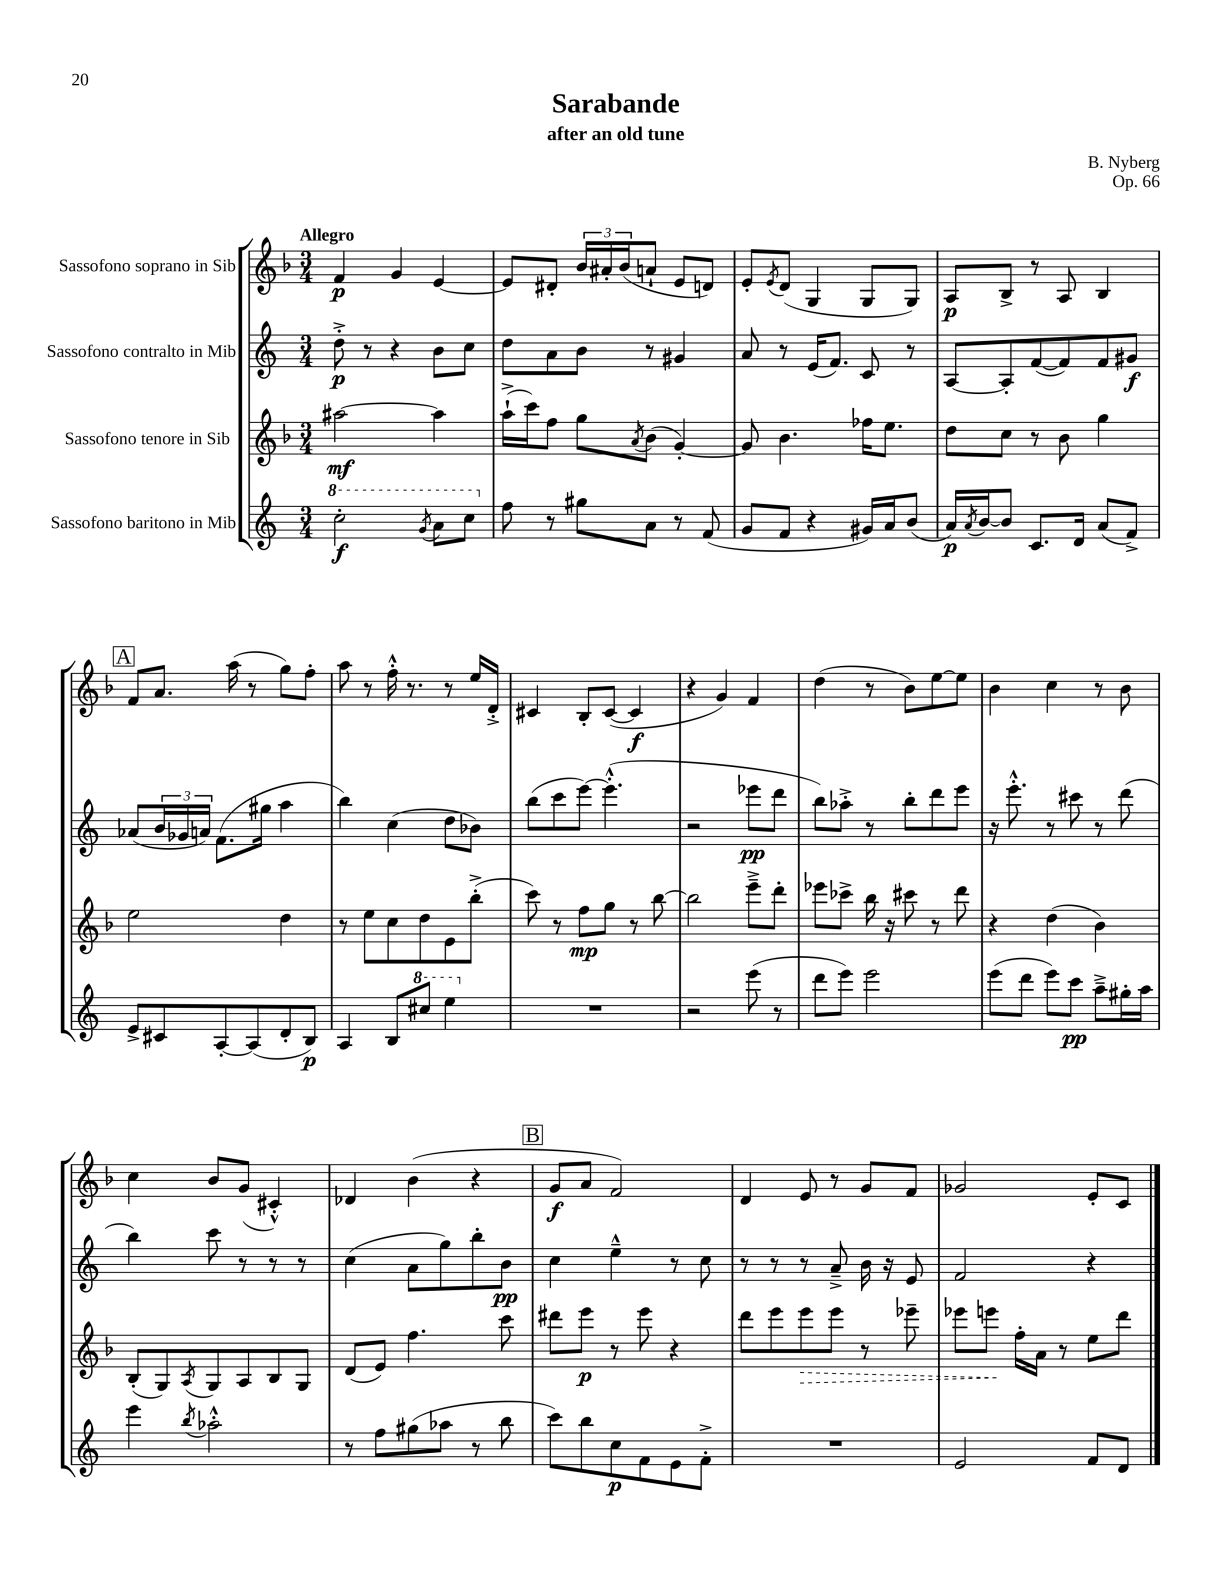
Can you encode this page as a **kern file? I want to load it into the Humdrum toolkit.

**kern	**dynam	**kern	**dynam	**kern	**dynam	**kern	**dynam
*part4	*part4	*part3	*part3	*part2	*part2	*part1	*part1
*staff4	*staff4	*staff3	*staff3	*staff2	*staff2	*staff1	*staff1
*I"Sassofono baritono in Mib	*	*I"Sassofono tenore in Sib	*	*I"Sassofono contralto in Mib	*	*I"Sassofono soprano in Sib	*
*clefG2	*	*clefG2	*	*clefG2	*	*clefG2	*
*k[]	*	*k[b-]	*	*k[]	*	*k[b-]	*
*M3/4	*	*M3/4	*	*M3/4	*	*M3/4	*
*8va	*	*	*	*	*	*	*
=1	=1	=1	=1	=1	=1	=1	=1
!	!	!	!	!	!	!LO:TX:a:B:t=Allegro	!
2ccc'\	f	[2aa#X\	mf	8dd'^\	p	4f/	p
.	.	.	.	8r	.	.	.
.	.	.	.	4r	.	4g/	.
8qgg/	.	.	.	.	.	.	.
8aa\L	.	4aa#\]	.	8b\L	.	[4e/	.
8ccc\J	.	.	.	8cc\J	.	.	.
=2	=2	=2	=2	=2	=2	=2	=2
*X8va	*	*	*	*	*	*	*
8ff\	.	(16aa`^\LL	.	8dd\L	.	8e/L]	.
.	.	16ccc\J)	.	.	.	.	.
8r	.	8ff\J	.	8a\	.	8d#X'/J	.
8gg#X\L	.	8gg\L	.	8b\J	.	24b-/LL	.
.	.	.	.	.	.	24a#X'/	.
.	.	.	.	.	.	(24b-/J	.
.	.	8qa/	.	.	.	.	.
8a\J	.	(8b-\J	.	8r	.	8an`/J	.
8r	.	[4g'/)	.	4g#X/	.	8e/L	.
(8f/	.	.	.	.	.	8dn/J)	.
=3	=3	=3	=3	=3	=3	=3	=3
8g/L	.	8g/]	.	8a/	.	8e'/L	.
.	.	.	.	.	.	8qe/	.
8f/J	.	4.b-\	.	8r	.	(8d/J	.
4r	.	.	.	(16e/KL	.	4G/	.
.	.	.	.	8.f/J)	.	.	.
16g#X/LL)	.	16ff-X\KL	.	8c/	.	8G/L	.
16a/J	.	8.ee\J	.	.	.	.	.
(8b/J	.	.	.	8r	.	8G/J)	.
=4	=4	=4	=4	=4	=4	=4	=4
16a/LL)	p	8dd\L	.	[8A/L	.	8A/L	p
8qa/	.	.	.	.	.	.	.
[16b/J	.	.	.	.	.	.	.
8b/J]	.	8cc\J	.	8A'/]	.	8B-^/J	.
8.c/L	.	8r	.	([8f/	.	8r	.
.	.	8b-\	.	8f/])	.	8A/	.
16d/Jk	.	.	.	.	.	.	.
(8a/L	.	4gg\	.	8f/	.	4B-/	.
8f^/J)	.	.	.	8g#X/J	f	.	.
!!LO:LB:g=z
!!LO:REH:place=s1:t=A
=5	=5	=5	=5	=5	=5	=5	=5
8e^/L	.	2ee\	.	(8a-X/L	.	8f/L	.
8c#X/	.	.	.	24b/L	.	8.a/J	.
.	.	.	.	24g-X/	.	.	.
.	.	.	.	24an/JJ)	.	.	.
[8A'/	.	.	.	(8.f\L	.	.	.
.	.	.	.	.	.	(16aa\	.
(8A/]	.	.	.	.	.	8r	.
.	.	.	.	16gg#X\Jk	.	.	.
8d'/	.	4dd\	.	4aa\	.	8gg\L)	.
8B/J)	p	.	.	.	.	8ff'\J	.
=6	=6	=6	=6	=6	=6	=6	=6
4A/	.	8r	.	4bb\)	.	8aa\	.
.	.	8ee\L	.	.	.	8r	.
8B/L	.	8cc\	.	(4cc\	.	16ff'^^\	.
.	.	.	.	.	.	8.r	.
*8va	*	*	*	*	*	*	*
8ccc#X/J	.	8dd\	.	.	.	.	.
4eee\	.	8e\	.	8dd\L	.	8r	.
.	.	(8bb-'^\J	.	8b-X\J)	.	16ee/LL	.
.	.	.	.	.	.	16d'^/JJ	.
=7	=7	=7	=7	=7	=7	=7	=7
*X8va	*	*	*	*	*	*	*
2.r	.	8ccc\)	.	(8bb\L	.	4c#X/	.
.	.	8r	.	8ccc\	.	.	.
.	.	8ff\L	mp	[8eee\J)	.	8B-'/L	.
.	.	8gg\J	.	(4.eee'^^\]	.	([8c#/J	.
.	.	8r	.	.	.	4c#/]	f
.	.	[8bb-\	.	.	.	.	.
=8	=8	=8	=8	=8	=8	=8	=8
2r	.	2bb-\]	.	2r	.	4r	.
.	.	.	.	.	.	4g/)	.
(8eee\	.	8eee~^\L	.	8eee-X\L	pp	4f/	.
8r	.	8ddd'\J	.	8ddd\J	.	.	.
=9	=9	=9	=9	=9	=9	=9	=9
8ddd\L	.	8eee-X\L	.	8bb\L)	.	(4dd\	.
8eee\J)	.	8ccc-X^\J	.	8aa-X'^\J	.	.	.
2eee\	.	16bb-\	.	8r	.	8r	.
.	.	16r	.	.	.	.	.
.	.	8ccc#X\	.	8bb'\L	.	8b-\L)	.
.	.	8r	.	8ddd\	.	[8ee\	.
.	.	8ddd\	.	8eee\J	.	8ee\J]	.
=10	=10	=10	=10	=10	=10	=10	=10
(8eee\L	.	4r	.	16r	.	4b-\	.
.	.	.	.	8.eee'^^\	.	.	.
8ddd\J	.	.	.	.	.	.	.
8eee\L)	.	(4dd\	.	8r	.	4cc\	.
8ccc\J	pp	.	.	8ccc#X\	.	.	.
8aa~^\L	.	4b-\)	.	8r	.	8r	.
16gg#X'\L	.	.	.	(8ddd\	.	8b-\	.
16aa\JJ	.	.	.	.	.	.	.
!!LO:LB:g=z
=11	=11	=11	=11	=11	=11	=11	=11
4eee\	.	(8B-'/L	.	4bb\)	.	4cc\	.
.	.	8G/)	.	.	.	.	.
8qbb/	.	8qA/	.	.	.	.	.
2aa-X'^^\	.	8G/	.	8ccc\	.	8b-/L	.
.	.	8A/	.	8r	.	(8g/J	.
.	.	8B-/	.	8r	.	4c#X'^^/)	.
.	.	8G/J	.	8r	.	.	.
=12	=12	=12	=12	=12	=12	=12	=12
8r	.	(8d/L	.	(4cc\	.	4d-X/	.
8ff\L	.	8e/J)	.	.	.	.	.
(8gg#X\	.	4.ff\	.	8a\L	.	(4b-\	.
8aa-X\J	.	.	.	8gg\)	.	.	.
8r	.	.	.	8bb'\	.	4r	.
8bb\	.	8ccc\	.	8b\J	pp	.	.
!!LO:REH:place=s1:t=B
=13	=13	=13	=13	=13	=13	=13	=13
8ccc\L)	.	8ddd#X\L	.	4cc\	.	8g/L	f
8bb\	.	8eee\J	p	.	.	8a/J	.
8cc\	p	8r	.	4ee~^^\	.	2f/)	.
8f\	.	8eee\	.	.	.	.	.
8e\	.	4r	.	8r	.	.	.
8f'^\J	.	.	.	8cc\	.	.	.
=14	=14	=14	=14	=14	=14	=14	=14
2.r	.	8ddd\L	.	8r	.	4d/	.
.	.	8eee\	.	8r	.	.	.
!	!	!	!LO:HP:b	!	!	!	!
.	.	8eee\	>	8r	.	8e/	.
.	.	8eee\J	.	8a~^/	.	8r	.
.	.	8r	.	16b\	.	8g/L	.
.	.	.	.	16r	.	.	.
.	.	8eee-X~\	.	8e/	.	8f/J	.
=15	=15	=15	=15	=15	=15	=15	=15
2e/	.	8eee-X\L	.	2f/	.	2g-X/	.
.	.	8eeen\J	.	.	.	.	.
.	.	16ff'\LL	]	.	.	.	.
.	.	16a\JJ	.	.	.	.	.
.	.	8r	.	.	.	.	.
8f/L	.	8ee\L	.	4r	.	8e'/L	.
8d/J	.	8ddd\J	.	.	.	8c/J	.
==	==	==	==	==	==	==	==
*-	*-	*-	*-	*-	*-	*-	*-
